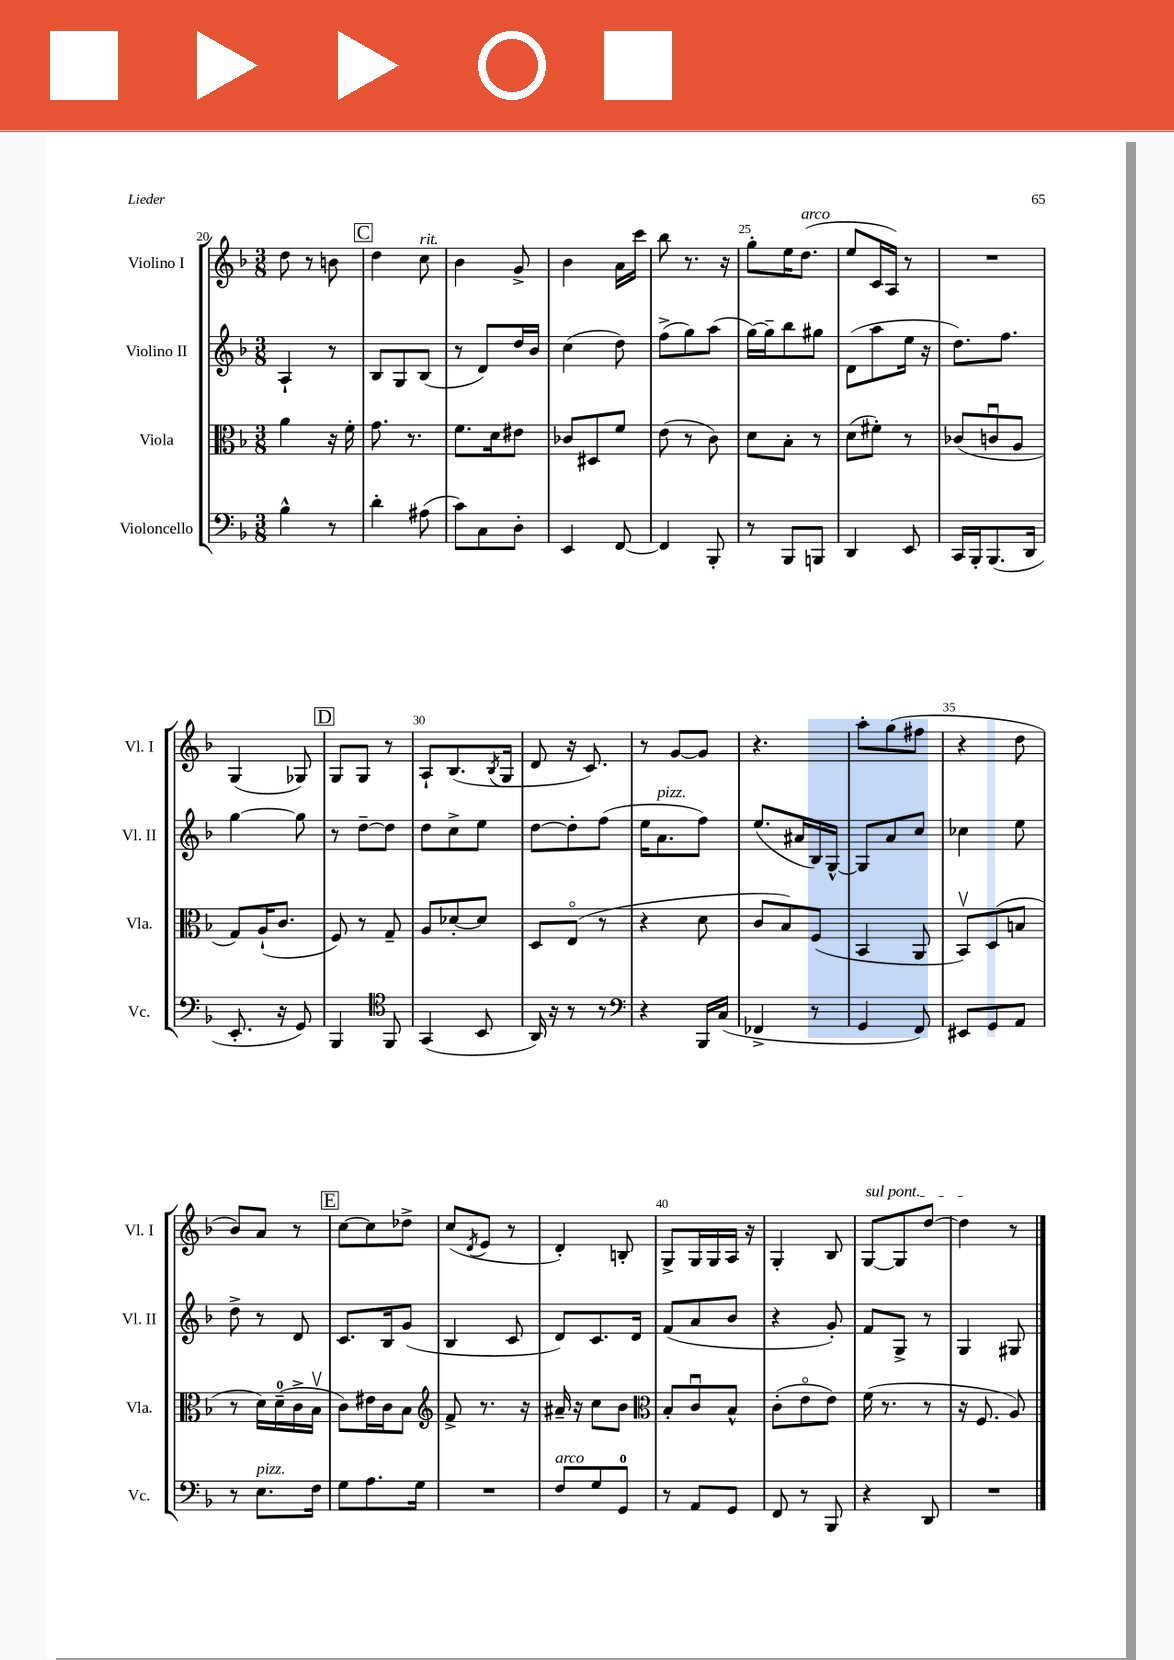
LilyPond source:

<<
\new StaffGroup <<
\new Staff = "s0" \with { instrumentName = "Violino I" shortInstrumentName = "Vl. I" } {
    \clef treble \key f \major \numericTimeSignature \time 3/8
    d''8 r8 b'8 |
    \mark \markup { \box "C" } d''4 c''8^\markup { \italic "rit." } |
    bes'4 g'8-> |
    bes'4 a'16 c'''16 |
    bes''8 r8. r16 |
    g''8-. e''16 d''8.^\markup { \italic "arco" }( |
    e''8 c'16 a16) r8 |
    R4. |
    g4( ges8) |
    \mark \markup { \box "D" } g8 g8 r8 |
    a8-! bes8.( \acciaccatura { bes8 } g16 |
    d'8 r16 c'8.) |
    r8 g'8~ g'8 |
    r4. |
    a''8-. g''8( fis''8 |
    r4 d''8 |
    bes'8) a'8 r8 |
    \mark \markup { \box "E" } c''8~ c''8 des''8-> |
    c''8( \acciaccatura { d'8 } e'8 r8 |
    d'4-.) b8-. |
    g8-> g16 g16 a16 r16 |
    g4-. bes8 |
    \once \override TextSpanner.bound-details.left.text = \markup { \italic "sul pont." } g8~\startTextSpan g8 d''8~ |
    d''4\stopTextSpan r8 \bar "|." |
}
\new Staff = "s1" \with { instrumentName = "Violino II" shortInstrumentName = "Vl. II" } {
    \clef treble \key f \major \numericTimeSignature \time 3/8
    a4-! r8 |
    \mark \markup { \box "C" } bes8 g8 bes8( |
    r8 d'8) d''16 bes'16 |
    c''4( d''8) |
    f''8->( g''8) a''8( |
    g''16~) g''16-- bes''8 gis''8 |
    d'8( a''8 e''16 r16 |
    d''8.) f''8. |
    g''4~ g''8 |
    \mark \markup { \box "D" } r8 d''8~-- d''8 |
    d''8 c''8-> e''8 |
    d''8~ d''8-. f''8( |
    e''16 a'8.^\markup { \italic "pizz." } f''8) |
    e''8.( ais'16 bes16) g16~-^ |
    g8 a'8 c''8 |
    ces''4 e''8 |
    d''8-> r8 d'8 |
    \mark \markup { \box "E" } c'8. bes16 g'8( |
    bes4 c'8 |
    d'8) c'8. d'16 |
    f'8( a'8 bes'8 |
    r4 g'8-.) |
    f'8 g8-> r8 |
    g4 gis8 \bar "|." |
}
\new Staff = "s2" \with { instrumentName = "Viola" shortInstrumentName = "Vla." } {
    \clef alto \key f \major \numericTimeSignature \time 3/8
    a'4 r16 f'16-. |
    \mark \markup { \box "C" } g'8. r8. |
    f'8. d'16 eis'8 |
    ces'8 dis8 f'8 |
    e'8( r8 c'8) |
    d'8 bes8-. r8 |
    d'8( fis'8-.) r8 |
    ces'8( c'8\downbow a8 |
    g8) a16-!( c'8. |
    \mark \markup { \box "D" } f8) r8 g8-- |
    a8 des'8~-. des'8 |
    d8 e8\flageolet( r8 |
    r4 d'8 |
    c'8 bes8) f8( |
    bes,4 a,8 |
    bes,8\upbow) d8( b8 |
    r8 d'16) d'16-0--( c'16-> bes16\upbow |
    \mark \markup { \box "E" } c'8) eis'16 c'16 bes8 |
    \clef treble f'8-> r8. r16 |
    ais'16-- r16 c''8 bes'8 |
    \clef alto bes8-. c'8\downbow bes8-^ |
    c'8-.( e'8\flageolet e'8) |
    f'16( r8. r8 |
    r16 f8. a8) \bar "|." |
}
\new Staff = "s3" \with { instrumentName = "Violoncello" shortInstrumentName = "Vc." } {
    \clef bass \key f \major \numericTimeSignature \time 3/8
    bes4-^ r8 |
    \mark \markup { \box "C" } d'4-. ais8( |
    c'8) c8 d8-. |
    e,4 f,8~ |
    f,4 bes,,8-. |
    r8 bes,,8 b,,8 |
    d,4 e,8 |
    c,16 bes,,16-. bes,,8.( d,16 |
    e,8.-. r16 g,8) |
    \mark \markup { \box "D" } bes,,4 \clef tenor f,8 |
    g,4( bes,8 |
    a,16) r16 r8 r8 |
    \clef bass r4 bes,,16 c16( |
    fes,4-> r8 |
    g,4 f,8) |
    eis,8 g,8 a,8 |
    r8 e8.^\markup { \italic "pizz." } f16 |
    \mark \markup { \box "E" } g8 a8. g16 |
    R4. |
    f8^\markup { \italic "arco" } g8 g,8-0 |
    r8 a,8 g,8 |
    f,8 r8 bes,,8 |
    r4 d,8 |
    R4. \bar "|." |
}
>>
>>
\layout { \context { \Score currentBarNumber = #20 \override BarNumber.break-visibility = ##(#f #t #t) barNumberVisibility = #(every-nth-bar-number-visible 5) } }
